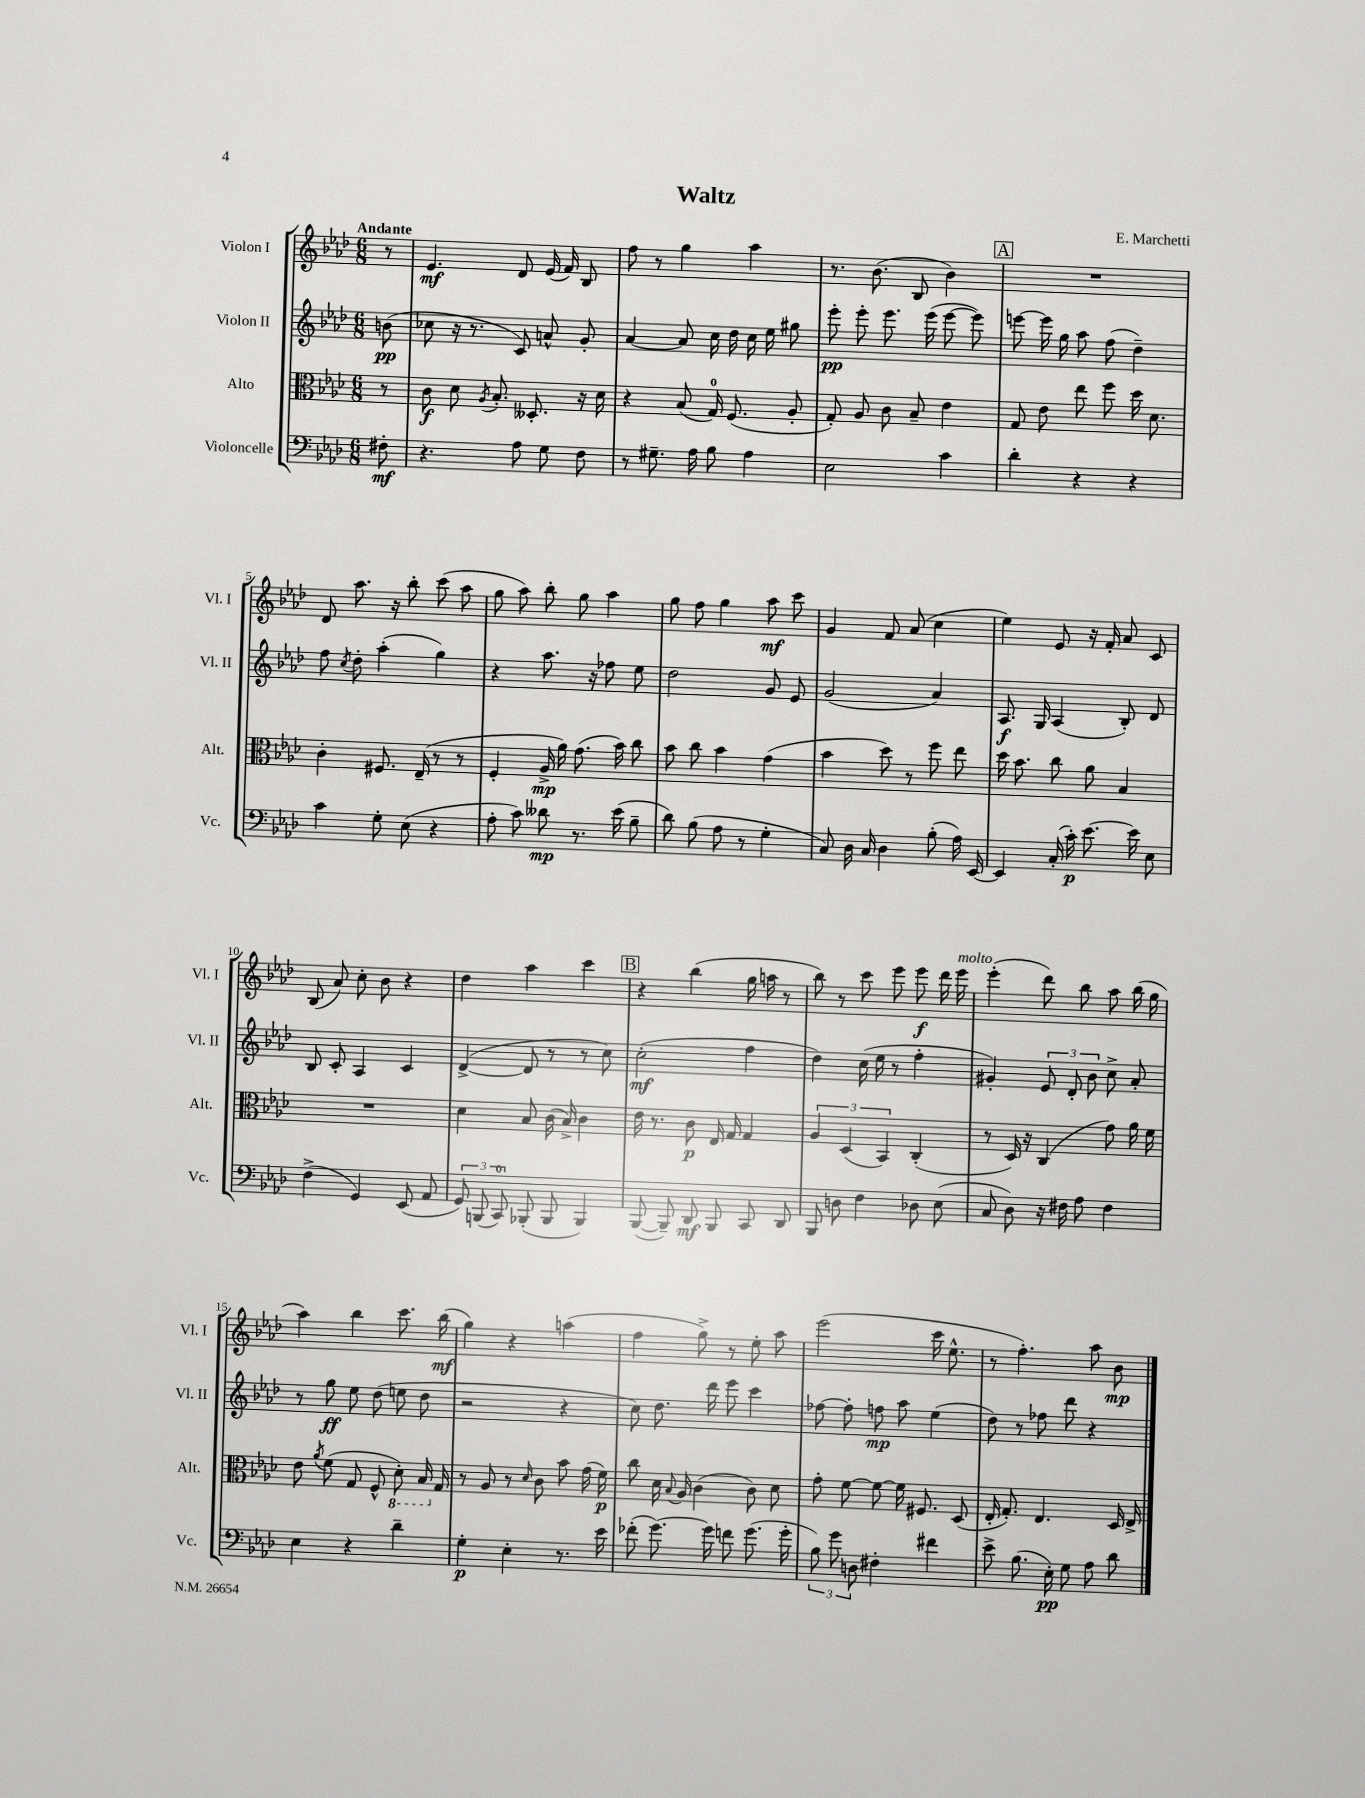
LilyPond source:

\header { title = "Waltz" composer = "E. Marchetti" }
<<
\new StaffGroup <<
\new Staff = "s0" \with { instrumentName = "Violon I" shortInstrumentName = "Vl. I" } {
    \clef treble \key aes \major \numericTimeSignature \time 6/8 \partial 8 \tempo "Andante"
    \autoBeamOff r8 |
    ees'4.\mf des'8 ees'16( f'16) bes8 |
    f''8 r8 g''4 aes''4 |
    r8. bes'8.( bes8 bes'4) |
    \mark \markup { \box "A" } R2. |
    des'8 aes''8. r16 bes''8-. c'''8( aes''8 |
    g''8 aes''8) bes''8-. g''8 aes''4 |
    g''8 f''8 g''4 aes''8\mf c'''8 |
    g'4 f'8 aes'8( c''4 |
    ees''4) ees'8 r16 f'16-. aes'8 c'8 |
    bes8( aes'8) c''8-. bes'8 r4 |
    des''4 aes''4 c'''4 |
    \mark \markup { \box "B" } r4 bes''4( g''16 a''16 r8 |
    bes''8) r8 c'''8 ees'''8 ees'''8\f des'''16 ees'''16^\markup { \italic "molto" } |
    ees'''4-.( des'''8) bes''8 aes''8 bes''16( g''16 |
    aes''4) bes''4 c'''8. bes''16\mf( |
    g''4) r4 a''4( |
    f''4 g''8->) r8 ees''8-. aes''8 |
    ees'''2( c'''16 ees''8.-^ |
    r8 f''4.-.) aes''8 bes'8\mp \bar "|." |
}
\new Staff = "s1" \with { instrumentName = "Violon II" shortInstrumentName = "Vl. II" } {
    \clef treble \key aes \major \numericTimeSignature \time 6/8 \partial 8
    \autoBeamOff b'8\pp( |
    ces''8 r16 r8. c'8) a'8-^ g'8-. |
    aes'4~ aes'8 c''16 des''16 c''16 ees''16 gis''8 |
    ees'''8-.\pp ees'''8-. ees'''8. ees'''16( ees'''8~ ees'''8) |
    \mark \markup { \box "A" } e'''8~ e'''16 g''16 aes''8 f''8( des''4--) |
    f''8 \acciaccatura { c''8 } des''8-. aes''4-.( g''4) |
    r4 aes''8. r16 fes''8 ees''8 |
    des''2 g'8 ees'8 |
    g'2( aes'4) |
    aes8.\f g16 aes4( bes8-.) des'8 |
    bes8 c'8-. aes4 c'4 |
    des'4~->( des'8 r8 r8 c''8) |
    \mark \markup { \box "B" } c''2-.\mf( f''4 |
    des''4) c''16( ees''16 r8 f''4-. |
    gis'4-.) \tuplet 3/2 { ees'8 des'8-. bes'8 } c''8-> aes'8-. |
    r8 g''8\ff ees''8 des''8( e''8 des''8 |
    r2 r4 |
    c''8) des''8. des'''16 ees'''8 c'''4 |
    fes''8~ fes''8-. f''8\mp aes''8 ees''4( |
    des''8) r8 fes''8 des'''8 r4 \bar "|." |
}
\new Staff = "s2" \with { instrumentName = "Alto" shortInstrumentName = "Alt." } {
    \clef alto \key aes \major \numericTimeSignature \time 6/8 \partial 8
    \autoBeamOff r8 |
    c'8\f des'8 \acciaccatura { aes8 } bes8.-. deses8.-. r16 des'16 |
    r4 bes8( g16-0) f8.( aes8-. |
    g8-.) aes8 c'8 bes8-- ees'4 |
    \mark \markup { \box "A" } g8 ees'8 ees''8 f''8 des''16 des'8. |
    c'4-. fis8. ees16--( r8 r8 |
    f4-. aes16->\mp aes'16) g'8.( bes'16) c''8 |
    bes'8 c''8 bes'4 g'4( |
    bes'4 des''8) r8 f''8 ees''8 |
    des''16 bes'8. c''8 aes'8 bes4 |
    R2. |
    des'4 bes8 c'16( bes16->) c'4 |
    \mark \markup { \box "B" } ees'16 r8. c'8\p ees16 g16 g4 |
    \tuplet 3/2 { aes4 des4( bes,4) } c4-.( |
    r8 des16) r16 c4( g'8) aes'16 f'16 |
    ees'8 \acciaccatura { aes'8 } f'8( g8 f8-^ \ottava #-1 des8-.) bes,16 \ottava #0 g16 |
    r8 aes8 r8 \grace { des'16 } c'8 bes'8 g'16( f'16\p) |
    c''8 des'16 \appoggiatura { bes8 } aes16 c'4( c'8) des'8 |
    g'8-. f'8~ f'8~ f'16 fis8. des8( |
    ees16-. g8.-.) ees4. des16 ees16-> \bar "|." |
}
\new Staff = "s3" \with { instrumentName = "Violoncelle" shortInstrumentName = "Vc." } {
    \clef bass \key aes \major \numericTimeSignature \time 6/8 \partial 8
    \autoBeamOff fis8-.\mf |
    r4. aes8 g8 f8 |
    r8 gis8.-- aes16 bes8 aes4 |
    ees2 c'4 |
    \mark \markup { \box "A" } des'4-. r4 r4 |
    c'4 g8-. ees8( r4 |
    aes8-. c'8) deses'8\mp r8. ees'16( bes8-- |
    des'8) bes8( aes8 r8 g4-. |
    c8) des16 c16 des4 bes8-.( aes16) ees,16~ |
    ees,4 c16-.( c'16-.\p) ees'8.~ ees'16 ees8 |
    f4->( g,4) ees,8( aes,8 |
    \tuplet 3/2 { g,8) b,,8( c,8-0) } bes,,8-.( bes,,8 bes,,4) |
    \mark \markup { \box "B" } bes,,8~( bes,,8--) des,8\mf bes,,8 c,8 des,8 |
    bes,,8 d8 f4 des8 ees8( |
    c8 des8) r16 fis16 aes8 fis4 |
    ees4 r4 des'4-- |
    g4-.\p ees4-. r8. ees'16 |
    fes'8-.( g'8.~) g'16 f'8 g'8.( g'16-. |
    \tuplet 3/2 { bes8) g'8 d8 } fis4-. fis'4 |
    ees'8-> bes8.( ees16-.\pp) g8 aes8 des'8 \bar "|." |
}
>>
>>
